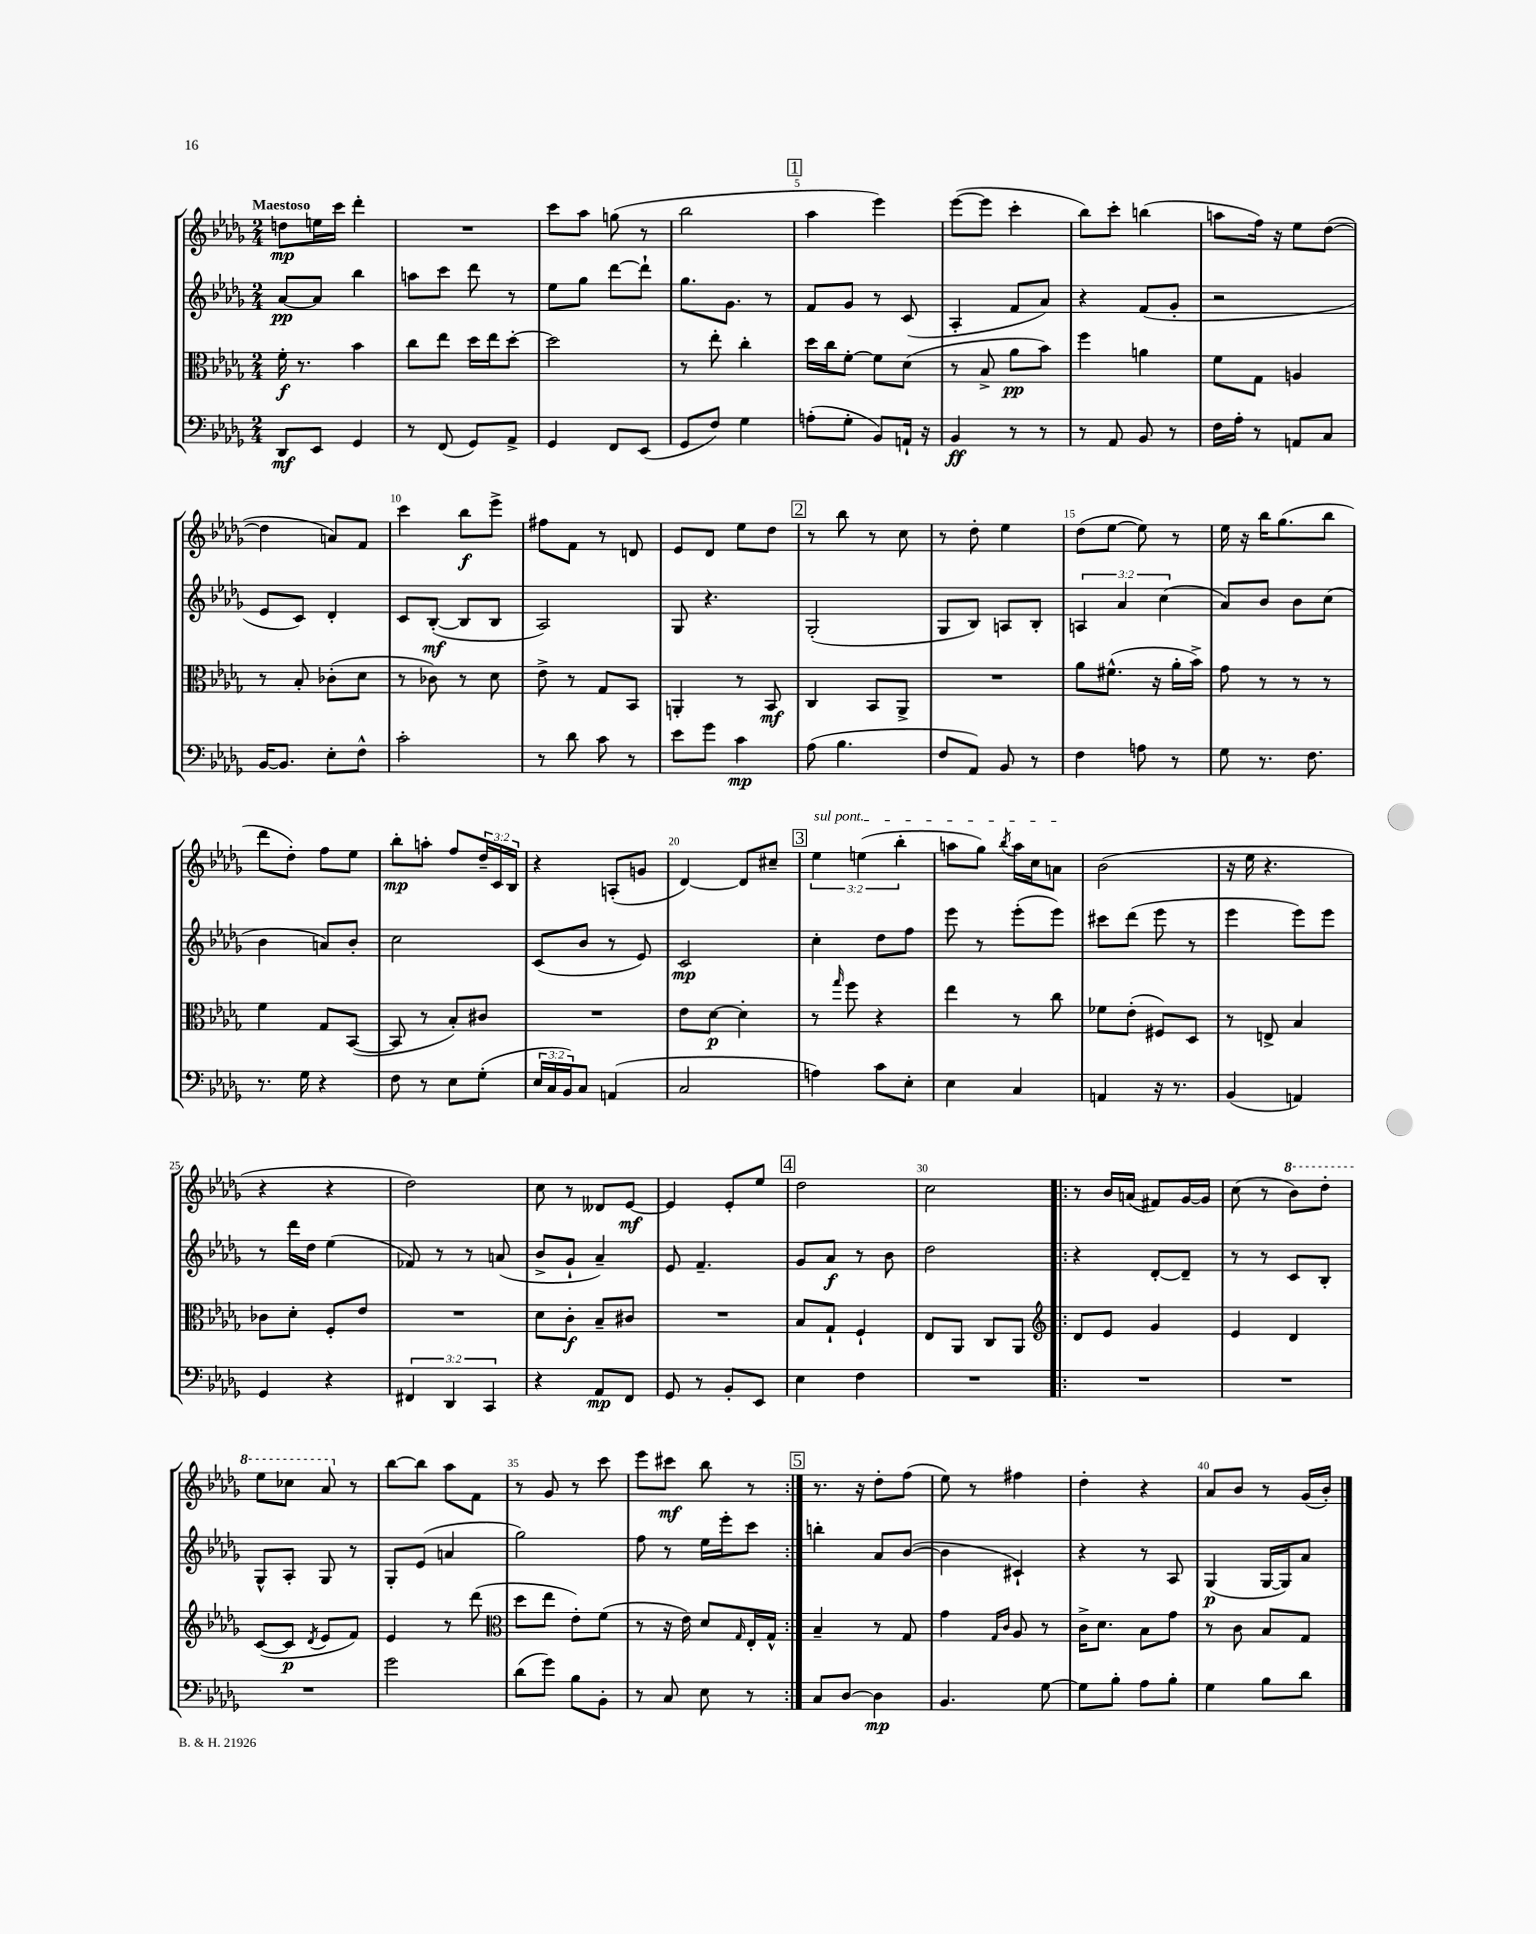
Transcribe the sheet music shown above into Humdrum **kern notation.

**kern	**dynam	**kern	**dynam	**kern	**dynam	**kern	**dynam
*part4	*part4	*part3	*part3	*part2	*part2	*part1	*part1
*staff4	*staff4	*staff3	*staff3	*staff2	*staff2	*staff1	*staff1
*clefF4	*	*clefC3	*	*clefG2	*	*clefG2	*
*k[b-e-a-d-g-]	*	*k[b-e-a-d-g-]	*	*k[b-e-a-d-g-]	*	*k[b-e-a-d-g-]	*
*M2/4	*	*M2/4	*	*M2/4	*	*M2/4	*
=1	=1	=1	=1	=1	=1	=1	=1
!	!	!	!	!	!	!LO:TX:a:B:t=Maestoso	!
8DD-/L	mf	16f'\	f	[8a-/L	pp	8ddn\L	mp
.	.	8.r	.	.	.	.	.
8EE-/J	.	.	.	8a-/J]	.	16een\L	.
.	.	.	.	.	.	16ccc\JJ	.
4GG-/	.	4b-\	.	4bb-\	.	4ddd-'\	.
=2	=2	=2	=2	=2	=2	=2	=2
8r	.	8cc\L	.	8aan\L	.	2r	.
(8FF/	.	8ee-\J	.	8ccc\J	.	.	.
8GG-/L)	.	16dd-\LL	.	8ddd-\	.	.	.
.	.	16ee-\J	.	.	.	.	.
8AA-^/J	.	[8dd-'\J	.	8r	.	.	.
=3	=3	=3	=3	=3	=3	=3	=3
4GG-/	.	2dd-\]	.	8ee-\L	.	8ccc\L	.
.	.	.	.	8gg-\J	.	8aa-\J	.
8FF/L	.	.	.	[8ddd-\L	.	(8ggn\	.
(8EE-/J	.	.	.	8ddd-`\J]	.	8r	.
=4	=4	=4	=4	=4	=4	=4	=4
8GG-/L	.	8r	.	8.gg-\L	.	2bb-\	.
8F/J)	.	8ee-'\	.	.	.	.	.
.	.	.	.	8.g-\J	.	.	.
4G-\	.	4cc'\	.	.	.	.	.
.	.	.	.	8r	.	.	.
!!LO:REH:place=s1:t=1
=5	=5	=5	=5	=5	=5	=5	=5
(8An'\L	.	16dd-\LL	.	8f/L	.	4aa-\	.
.	.	16cc\J	.	.	.	.	.
8G-'\J	.	[8f'\J	.	8g-/J	.	.	.
8BB-/L)	.	8f\L]	.	8r	.	4eee-\)	.
16AAn`/Jk	.	(8d-\J	.	(8c/	.	.	.
16r	.	.	.	.	.	.	.
=6	=6	=6	=6	=6	=6	=6	=6
4BB-/	ff	8r	.	4A-'/	.	([8eee-\L	.
.	.	8B-^/	.	.	.	8eee-\J]	.
8r	.	8a-\L	pp	8f/L	.	4ccc'\	.
8r	.	8b-\J)	.	8a-/J)	.	.	.
=7	=7	=7	=7	=7	=7	=7	=7
8r	.	4ff\	.	4r	.	8bb-\L)	.
8AA-/	.	.	.	.	.	8ccc'\J	.
8BB-/	.	4an\	.	(8f/L	.	(4bbn\	.
8r	.	.	.	8g-'/J	.	.	.
=8	=8	=8	=8	=8	=8	=8	=8
16F\LL	.	8f\L	.	2r	.	8aan\L	.
16A-'\JJ	.	.	.	.	.	.	.
8r	.	8G-\J	.	.	.	16ff\Jk)	.
.	.	.	.	.	.	16r	.
8AAn/L	.	4An/	.	.	.	8ee-\L	.
8C/J	.	.	.	.	.	([8dd-\J	.
!!LO:LB:g=z
=9	=9	=9	=9	=9	=9	=9	=9
[16BB-/KL	.	8r	.	8e-/L	.	4dd-\]	.
8.BB-/J]	.	.	.	.	.	.	.
.	.	8B-'/	.	8c/J)	.	.	.
8E-'\L	.	(8c-X'\L	.	4d-'/	.	8an/L)	.
8F^^\J	.	8d-\J	.	.	.	8f/J	.
=10	=10	=10	=10	=10	=10	=10	=10
2c'\	.	8r	.	8c/L	.	4ccc\	.
.	.	8c-X\)	.	([8B-'/J	mf	.	.
.	.	8r	.	8B-/L]	.	8bb-\L	f
.	.	8d-\	.	8B-/J	.	8eee-^\J	.
=11	=11	=11	=11	=11	=11	=11	=11
8r	.	8e-^\	.	2A-/)	.	8ff#X\L	.
8d-\	.	8r	.	.	.	8f\J	.
8c\	.	8G-/L	.	.	.	8r	.
8r	.	8BB-/J	.	.	.	8dn/	.
=12	=12	=12	=12	=12	=12	=12	=12
8e-\L	.	4AAn'/	.	8G-/	.	8e-/L	.
8g-\J	.	.	.	4.r	.	8d-/J	.
4c\	mp	8r	.	.	.	8ee-\L	.
.	.	8BB-/	mf	.	.	8dd-\J	.
!!LO:REH:place=s1:t=2
=13	=13	=13	=13	=13	=13	=13	=13
(8A-\	.	4C/	.	(2G-'/	.	8r	.
4.B-\	.	.	.	.	.	8bb-\	.
.	.	8BB-/L	.	.	.	8r	.
.	.	8AA-^/J	.	.	.	8cc\	.
=14	=14	=14	=14	=14	=14	=14	=14
8F/L	.	2r	.	8G-/L	.	8r	.
8AA-/J)	.	.	.	8B-/J)	.	8dd-'\	.
8BB-/	.	.	.	8An/L	.	4ee-\	.
8r	.	.	.	8B-'/J	.	.	.
=15	=15	=15	=15	=15	=15	=15	=15
4F\	.	8a-\L	.	6An/	.	(8dd-\L	.
.	.	(8.f#X^^\J	.	.	.	[8ee-\J	.
.	.	.	.	6a-/	.	.	.
8An\	.	.	.	.	.	8ee-\])	.
.	.	16r	.	.	.	.	.
.	.	.	.	(6cc\	.	.	.
8r	.	16a-'\LL	.	.	.	8r	.
.	.	16b-^\JJ)	.	.	.	.	.
=16	=16	=16	=16	=16	=16	=16	=16
8G-\	.	8g-\	.	8a-/L)	.	16ee-\	.
.	.	.	.	.	.	16r	.
8.r	.	8r	.	8b-/J	.	16bb-\KL	.
.	.	.	.	.	.	(8.gg-\	.
.	.	8r	.	8b-\L	.	.	.
8.F\	.	.	.	.	.	.	.
.	.	8r	.	(8cc\J	.	8bb-\J	.
!!LO:LB:g=z
=17	=17	=17	=17	=17	=17	=17	=17
8.r	.	4f\	.	4b-\	.	8ddd-\L	.
.	.	.	.	.	.	8dd-'\J)	.
16G-\	.	.	.	.	.	.	.
4r	.	8G-/L	.	8an/L)	.	8ff\L	.
.	.	([8BB-/J	.	8b-'/J	.	8ee-\J	.
=18	=18	=18	=18	=18	=18	=18	=18
8F\	.	8BB-/]	.	2cc\	.	8bb-'\L	mp
8r	.	8r	.	.	.	8aan'\J	.
8E-\L	.	8B-'/L)	.	.	.	8ff/L	.
(8G-'\J	.	8c#X/J	.	.	.	24dd-~/L	.
.	.	.	.	.	.	24c/	.
.	.	.	.	.	.	24B-/JJ	.
=19	=19	=19	=19	=19	=19	=19	=19
24E-/LL	.	2r	.	(8c/L	.	4r	.
24C/	.	.	.	.	.	.	.
24BB-/J)	.	.	.	.	.	.	.
8C/J	.	.	.	8b-/J	.	.	.
(4AAn/	.	.	.	8r	.	(8An'/L	.
.	.	.	.	8e-/)	.	8gn/J	.
=20	=20	=20	=20	=20	=20	=20	=20
2C/	.	8e-\L	.	2c/	mp	[4d-/)	.
.	.	[8d-\J	p	.	.	.	.
.	.	4d-'\]	.	.	.	8d-/L]	.
.	.	.	.	.	.	8cc#X~/J	.
!!LO:REH:place=s1:t=3
=21	=21	=21	=21	=21	=21	=21	=21
!	!	!	!	!	!	!LO:TX:a:i:t=sul pont.	!
4An\)	.	8r	.	4cc'\	.	6ee-\	.
.	.	16qqgg-/	.	.	.	.	.
.	.	8ff\	.	.	.	.	.
.	.	.	.	.	.	(6een\	.
8c\L	.	4r	.	8dd-\L	.	.	.
.	.	.	.	.	.	6bb-'\	.
8E-'\J	.	.	.	8ff\J	.	.	.
=22	=22	=22	=22	=22	=22	=22	=22
4E-\	.	4ee-\	.	8eee-\	.	8aan\L	.
.	.	.	.	8r	.	8gg-\J)	.
.	.	.	.	.	.	8qbb-/	.
4C/	.	8r	.	(8eee-'\L	.	16aa\LL	.
.	.	.	.	.	.	16cc\J	.
.	.	8cc\	.	8eee-\J)	.	8an\J	.
=23	=23	=23	=23	=23	=23	=23	=23
4AAn/	.	8f-X\L	.	8ccc#X\L	.	(2b-\	.
.	.	(8e-'\J	.	(8ddd-\J	.	.	.
16r	.	8F#X/L)	.	8eee-\	.	.	.
8.r	.	.	.	.	.	.	.
.	.	8D-/J	.	8r	.	.	.
=24	=24	=24	=24	=24	=24	=24	=24
(4BB-/	.	8r	.	4eee-\	.	16r	.
.	.	.	.	.	.	16ee-\	.
.	.	8En^/	.	.	.	4.r	.
4AAn/)	.	4B-/	.	8eee-\L)	.	.	.
.	.	.	.	8eee-\J	.	.	.
!!LO:LB:g=z
=25	=25	=25	=25	=25	=25	=25	=25
4GG-/	.	8c-X\L	.	8r	.	4r	.
.	.	8d-'\J	.	16ddd-\LL	.	.	.
.	.	.	.	16dd-\JJ	.	.	.
4r	.	8F'/L	.	(4ee-\	.	4r	.
.	.	8e-/J	.	.	.	.	.
=26	=26	=26	=26	=26	=26	=26	=26
6FF#X/	.	2r	.	8f-X/)	.	2dd-\)	.
.	.	.	.	8r	.	.	.
6DD-/	.	.	.	.	.	.	.
.	.	.	.	8r	.	.	.
6CC/	.	.	.	.	.	.	.
.	.	.	.	(8an/	.	.	.
=27	=27	=27	=27	=27	=27	=27	=27
4r	.	8d-\L	.	8b-^/L	.	8cc\	.
.	.	8c'\J	f	8g-`/J	.	8r	.
8AA-/L	mp	8B-~/L	.	4a-~/)	.	8d--X/L	.
8FF/J	.	8c#X/J	.	.	.	[8e-/J	mf
=28	=28	=28	=28	=28	=28	=28	=28
8GG-/	.	2r	.	8e-/	.	4e-/]	.
8r	.	.	.	4.f~/	.	.	.
8BB-'/L	.	.	.	.	.	8e-'/L	.
8EE-/J	.	.	.	.	.	8ee-/J	.
!!LO:REH:place=s1:t=4
=29	=29	=29	=29	=29	=29	=29	=29
4E-\	.	8B-/L	.	8g-/L	.	2dd-\	.
.	.	8G-`/J	.	8a-/J	f	.	.
4F\	.	4F`/	.	8r	.	.	.
.	.	.	.	8b-\	.	.	.
=30	=30	=30	=30	=30	=30	=30	=30
2r	.	8E-/L	.	2dd-\	.	2cc\	.
.	.	8AA-/J	.	.	.	.	.
.	.	8C/L	.	.	.	.	.
.	.	8AA-/J	.	.	.	.	.
=31!|:	=31!|:	=31!|:	=31!|:	=31!|:	=31!|:	=31!|:	=31!|:
*	*	*clefG2	*	*	*	*	*
2r	.	8d-/L	.	4r	.	8r	.
.	.	8e-/J	.	.	.	16b-/LL	.
.	.	.	.	.	.	(16an/JJ	.
.	.	4g-/	.	[8d-'/L	.	8f#X/L)	.
.	.	.	.	8d-~/J]	.	[16g-/L	.
.	.	.	.	.	.	16g-/JJ]	.
=32	=32	=32	=32	=32	=32	=32	=32
2r	.	4e-/	.	8r	.	(8cc\	.
.	.	.	.	8r	.	8r	.
*	*	*	*	*	*	*8va	*
.	.	4d-/	.	8c/L	.	8bb-\L)	.
.	.	.	.	8B-'/J	.	8ddd-'\J	.
!!LO:LB:g=z
=33	=33	=33	=33	=33	=33	=33	=33
2r	.	([8c/L	.	8G-^^/L	.	8eee-\L	.
.	.	8c/J]	p	8A-'/J	.	8ccc-X\J	.
.	.	8qd-/	.	.	.	.	.
.	.	8e-/L	.	8G-/	.	8aa-/	.
*	*	*	*	*	*	*X8va	*
.	.	8f/J)	.	8r	.	8r	.
=34	=34	=34	=34	=34	=34	=34	=34
2g-\	.	4e-/	.	8G-'/L	.	[8bb-\L	.
.	.	.	.	(8e-/J	.	8bb-\J]	.
.	.	8r	.	4an/	.	8aa-\L	.
.	.	(8ddd-\	.	.	.	8f\J	.
=35	=35	=35	=35	=35	=35	=35	=35
*	*	*clefC3	*	*	*	*	*
(8d-\L	.	8dd-\L	.	2gg-\)	.	8r	.
8g-\J)	.	8ee-\J	.	.	.	8g-/	.
8B-\L	.	8e-'\L)	.	.	.	8r	.
8BB-'\J	.	(8f\J	.	.	.	8ccc\	.
=36	=36	=36	=36	=36	=36	=36	=36
8r	.	8r	.	8ff\	.	8eee-\L	.
8C/	.	16r	.	8r	.	8ccc#X\J	mf
.	.	16e-\)	.	.	.	.	.
8E-\	.	8d-/L	.	16ee-\LL	.	8bb-\	.
.	.	.	.	16eee-'\J	.	.	.
.	.	16qqG-/	.	.	.	.	.
8r	.	16E-'/L	.	8ccc\J	.	8r	.
.	.	16G-^^/JJ	.	.	.	.	.
!!LO:REH:place=s1:t=5
=37:|!	=37:|!	=37:|!	=37:|!	=37:|!	=37:|!	=37:|!	=37:|!
8C/L	.	4B-~/	.	4bbn'\	.	8.r	.
[8D-/J	.	.	.	.	.	.	.
.	.	.	.	.	.	16r	.
4D-\]	mp	8r	.	8a-/L	.	8dd-'\L	.
.	.	8G-/	.	([8b-/J	.	(8ff\J	.
=38	=38	=38	=38	=38	=38	=38	=38
4.BB-/	.	4g-\	.	4b-\]	.	8ee-\)	.
.	.	.	.	.	.	8r	.
.	.	16qqG-/LL	.	.	.	.	.
.	.	16qqc/JJ	.	.	.	.	.
.	.	8A-/	.	4c#X`/)	.	4ff#X\	.
[8G-\	.	8r	.	.	.	.	.
=39	=39	=39	=39	=39	=39	=39	=39
8G-\L]	.	16c^\KL	.	4r	.	4dd-'\	.
.	.	8.d-\J	.	.	.	.	.
8B-'\J	.	.	.	.	.	.	.
8A-\L	.	8B-\L	.	8r	.	4r	.
8B-'\J	.	8g-\J	.	8A-/	.	.	.
=40	=40	=40	=40	=40	=40	=40	=40
4G-\	.	8r	.	(4G-/	p	8a-/L	.
.	.	8c\	.	.	.	8b-/J	.
8B-\L	.	8B-/L	.	[16G-/LL	.	8r	.
.	.	.	.	16G-/J])	.	.	.
8d-\J	.	8G-/J	.	8a-/J	.	(16g-/LL	.
.	.	.	.	.	.	16b-'/JJ)	.
==	==	==	==	==	==	==	==
*-	*-	*-	*-	*-	*-	*-	*-
